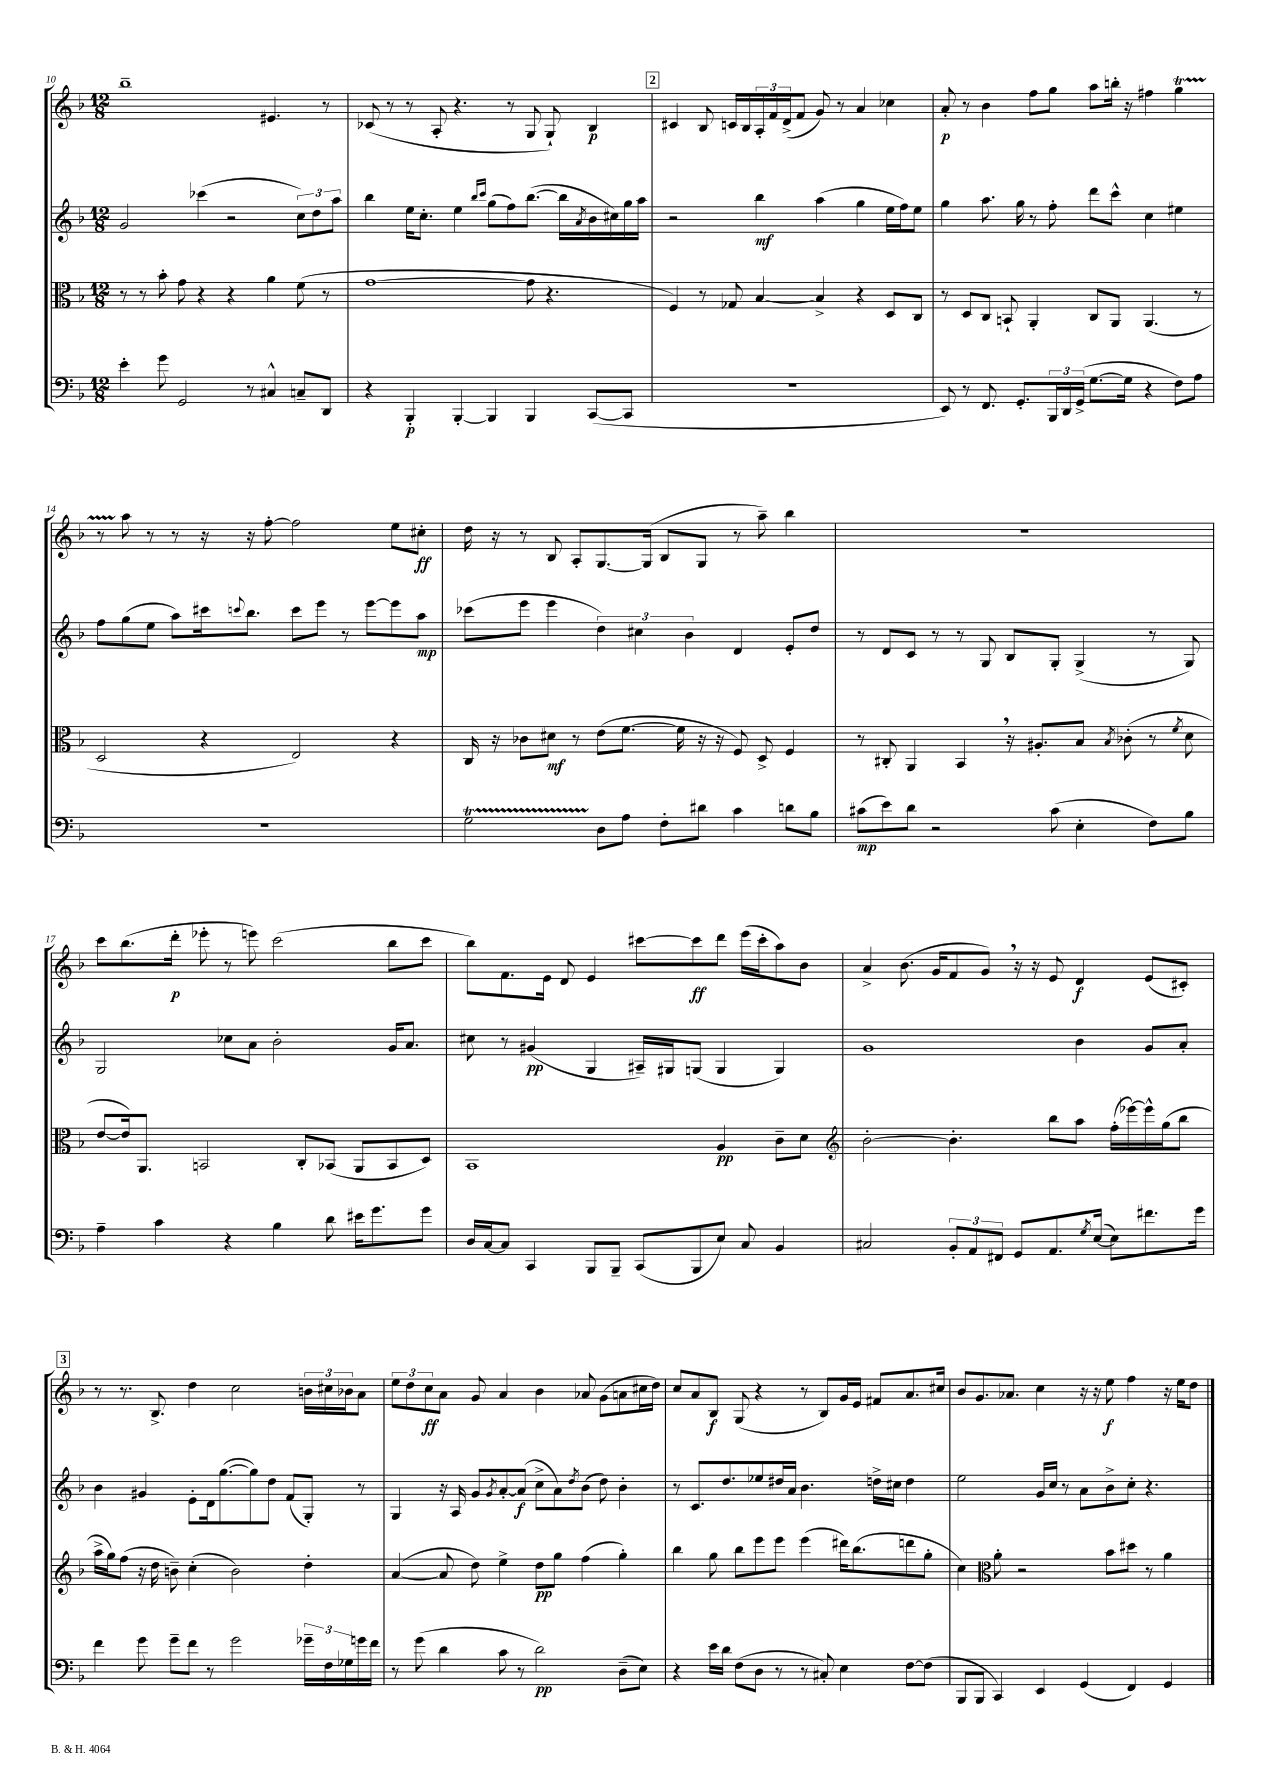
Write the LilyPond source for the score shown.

<<
\new StaffGroup <<
\new Staff = "s0" {
    \clef treble \key f \major \numericTimeSignature \time 12/8
    bes''1-- eis'4. r8 |
    ces'8( r8 r8 a8-. r4. r8 g8 g8-!) bes4\p |
    \mark \markup { \box "2" } cis'4 bes8 c'16 bes16 \tuplet 3/2 { a16-. f'16 d'16->( } f'8 g'8) r8 a'4 ces''4 |
    a'8-.\p r8 bes'4 f''8 g''8 a''8 b''16-. r16 fis''4 g''4\startTrillSpan |
    r8 a''8\stopTrillSpan r8 r8 r16 r16 f''8~-. f''2 e''8 cis''8-.\ff |
    d''16 r16 r8 bes8 a8-. g8.~ g16( bes8 g8 r8 a''8--) bes''4 |
    R1. |
    c'''8 bes''8.( d'''16-.\p ees'''8-. r8 e'''8) c'''2( bes''8 c'''8 |
    bes''8) f'8. e'16 d'8 e'4 cis'''8~ cis'''8\ff d'''8 e'''16( cis'''16-. a''8) bes'8 |
    a'4-> bes'8.( g'16 f'8 g'8) \breathe r16 r16 e'8 d'4\f e'8( cis'8-.) |
    \mark \markup { \box "3" } r8 r8. bes8.-> d''4 c''2 \tuplet 3/2 { b'16 cis''16 bes'16 } a'8 |
    \tuplet 3/2 { e''8 d''8 c''8\ff } a'8 g'8 a'4 bes'4 aes'8 g'8( a'8 cis''16 d''16) |
    c''8 a'8 bes8\f g8( r4 r8 bes8) g'16 e'16 fis'8 a'8. cis''16 |
    bes'8 g'8. aes'8. c''4 r16 r16 e''8\f f''4 r16 e''16 d''8 \bar "|." |
}
\new Staff = "s1" {
    \clef treble \key f \major \numericTimeSignature \time 12/8
    g'2 ces'''4( r2 \tuplet 3/2 { c''8) d''8 a''8 } |
    bes''4 e''16 c''8.-. e''4 \grace { bes''16 c'''16 } g''8( f''8) bes''8.~( bes''16 \acciaccatura { a'8 } bes'16 cis''16) g''16 a''16 |
    \mark \markup { \box "2" } r2 bes''4\mf a''4( g''4 e''16 f''16) e''8 |
    g''4 a''8. g''16 r8 f''8-. d'''8 c'''8-^ c''4 eis''4 |
    f''8 g''8( e''8 a''8) cis'''16 \appoggiatura { c'''8 } bes''8. c'''8 e'''8 r8 e'''8~ e'''8 a''8\mp |
    ces'''8( e'''8 e'''4 \tuplet 3/2 { d''4) cis''4 bes'4 } d'4 e'8-. d''8 |
    r8 d'8 c'8 r8 r8 g8 bes8 g8-. g4->( r8 g8) |
    g2 ces''8 a'8 bes'2-. g'16 a'8. |
    cis''8 r8 gis'4\pp( g4 ais16--) gis16 g8( g4 g4) |
    g'1 bes'4 g'8 a'8-. |
    \mark \markup { \box "3" } bes'4 gis'4 e'8-. d'16 g''8.~( g''8) d''8 f'8( g8-.) r8 |
    g4 r16 a16 g'8 \acciaccatura { g'8 } a'8~-. a'8\f( c''8-> a'8) \acciaccatura { d''8 } bes'8( d''8) bes'4-. |
    r8 c'8. d''8. ees''8 dis''16 a'16 bes'4. d''16-> cis''16 d''4 |
    e''2 g'16 c''16 r8 a'8 bes'8-> c''8-. r4. \bar "|." |
}
\new Staff = "s2" {
    \clef alto \key f \major \numericTimeSignature \time 12/8
    r8 r8 bes'8-. g'8 r4 r4 a'4 f'8( r8 |
    g'1~ g'8 r4. |
    \mark \markup { \box "2" } f4) r8 ges8 bes4~ bes4-> r4 d8 c8 |
    r8 d8 c8 b,8-! a,4-. c8 a,8 a,4.( r8 |
    d2 r4 e2) r4 |
    c16 r16 ces'8 dis'8\mf r8 e'8( f'8.~ f'16 r16 r16 f8) d8-> f4 |
    r8 cis8-. a,4 bes,4 \breathe r16 ais8.-. bes8 \acciaccatura { bes8 } ces'8-.( r8 \acciaccatura { f'8 } d'8 |
    e'8~ e'16) a,8. b,2 c8-. bes,8( a,8 bes,8 d8) |
    bes,1 a4\pp c'8-- d'8 |
    \clef treble bes'2~-. bes'4.-. bes''8 a''8 f''16-.( ees'''16~) ees'''16-^ g''16( bes''8 |
    \mark \markup { \box "3" } a''16-> g''16) f''8( r16 d''16 b'8--) c''4-.( b'2) d''4-. |
    a'4~( a'8 d''8) e''4-> d''8\pp g''8 f''4( g''4-.) |
    bes''4 g''8 bes''8 e'''8 e'''8 e'''4( dis'''16) bes''8.( d'''8 g''8-. |
    c''4) \clef alto a'8-. r2 bes'8 dis''8 r8 a'4 \bar "|." |
}
\new Staff = "s3" {
    \clef bass \key f \major \numericTimeSignature \time 12/8
    e'4-. g'8 g,2 r8 cis4-^ c8-- d,8 |
    r4 bes,,4-.\p bes,,4~-. bes,,4 bes,,4 c,8~( c,8 |
    \mark \markup { \box "2" } R1. |
    e,8) r8 f,8. g,8.-. \tuplet 3/2 { bes,,16 d,16 g,16->( } g8.~ g16 r4 f8) a8 |
    R1. |
    g2\startTrillSpan d8\stopTrillSpan a8 f8-. dis'8 c'4 d'8 bes8 |
    cis'8\mp( e'8) d'8 r2 cis'8( e4-. f8) bes8 |
    a4-- c'4 r4 bes4 d'8 eis'16 g'8. g'8 |
    d16 c16~ c8 c,4 bes,,8 bes,,8-- c,8( bes,,8 e8) c8 bes,4 |
    cis2 \tuplet 3/2 { bes,8-. a,8 fis,8 } g,8 a,8. \acciaccatura { g8 } e16~( e8) fis'8. g'16 |
    \mark \markup { \box "3" } f'4 g'8 g'8-- f'8 r8 g'2 \tuplet 3/2 { ges'16-- f16 ges16 } g'16 f'16 |
    r8 g'8( d'4 c'8 r8 d'2\pp) d8--( e8) |
    r4 e'16 d'16 f8( d8 r8 r8 cis8-.) e4 f8~ f8( |
    bes,,8 bes,,8 c,4) e,4 g,4( f,4) g,4 \bar "|." |
}
>>
>>
\layout { \context { \Score currentBarNumber = #10 } }
